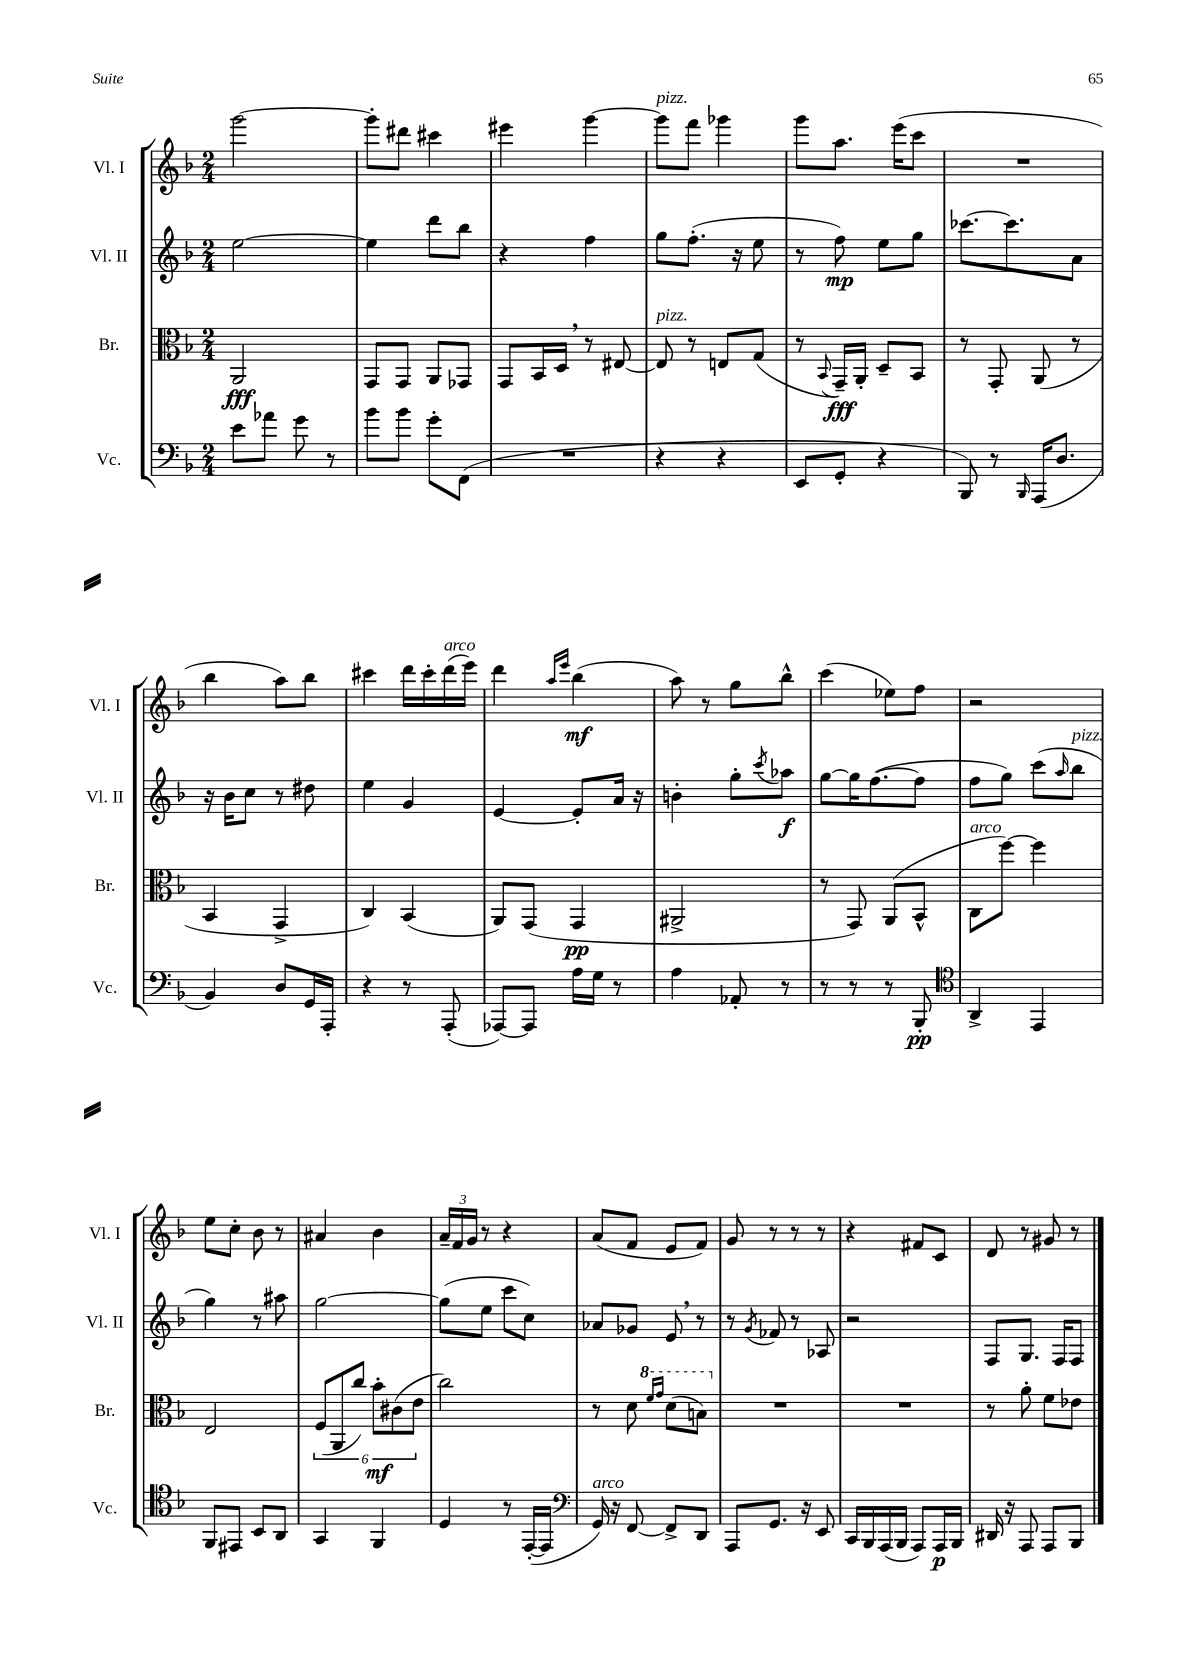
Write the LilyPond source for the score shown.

<<
\new StaffGroup <<
\new Staff = "s0" \with { instrumentName = "Vl. I" shortInstrumentName = "Vl. I" } {
    \clef treble \key f \major \numericTimeSignature \time 2/4
    g'''2~ |
    g'''8-. dis'''8 cis'''4 |
    eis'''4 g'''4~ |
    g'''8^\markup { \italic "pizz." } f'''8 ges'''4 |
    g'''8 a''8. e'''16( c'''8 |
    R2 |
    bes''4 a''8) bes''8 |
    cis'''4 d'''16 cis'''16-. d'''16^\markup { \italic "arco" }( e'''16) |
    d'''4 \grace { a''16 e'''16 } bes''4\mf( |
    a''8) r8 g''8 bes''8-^ |
    c'''4( ees''8) f''8 |
    r2 |
    e''8 c''8-. bes'8 r8 |
    ais'4 bes'4 |
    \tuplet 3/2 { a'16-- f'16 g'16 } r8 r4 |
    a'8( f'8 e'8 f'8) |
    g'8 r8 r8 r8 |
    r4 fis'8 c'8 |
    d'8 r8 gis'8 r8 \bar "|." |
}
\new Staff = "s1" \with { instrumentName = "Vl. II" shortInstrumentName = "Vl. II" } {
    \clef treble \key f \major \numericTimeSignature \time 2/4
    e''2~ |
    e''4 d'''8 bes''8 |
    r4 f''4 |
    g''8 f''8.-.( r16 e''8 |
    r8 f''8\mp) e''8 g''8 |
    ces'''8.~ ces'''8. a'8 |
    r16 bes'16 c''8 r8 dis''8 |
    e''4 g'4 |
    e'4~ e'8-. a'16 r16 |
    b'4-. g''8-. \acciaccatura { c'''8 } aes''8\f |
    g''8~ g''16 f''8.~( f''8 |
    f''8 g''8) c'''8( \grace { a''16 } bes''8^\markup { \italic "pizz." } |
    g''4) r8 ais''8 |
    g''2~ |
    g''8( e''8 c'''8 c''8) |
    aes'8 ges'8 e'8 \breathe r8 |
    r8 \acciaccatura { g'8 } fes'8 r8 aes8 |
    r2 |
    f8 g8. f16 f8 \bar "|." |
}
\new Staff = "s2" \with { instrumentName = "Br." shortInstrumentName = "Br." } {
    \clef alto \key f \major \numericTimeSignature \time 2/4
    a,2\fff |
    g,8 g,8 a,8 ges,8 |
    g,8 bes,16 d16 \breathe r8 eis8~ |
    eis8^\markup { \italic "pizz." } r8 e8 g8( |
    r8 \appoggiatura { bes,8 } g,16--\fff) a,16-. d8-- bes,8 |
    r8 g,8-. a,8( r8 |
    bes,4 g,4-> |
    c4) bes,4( |
    a,8) g,8( g,4\pp |
    ais,2-> |
    r8 g,8) a,8( bes,8-^ |
    c8^\markup { \italic "arco" } f''8~) f''4 |
    e2 |
    \tuplet 6/4 { f8( a,8 c''8) bes'8-.\mf cis'8( e'8 } |
    c''2) |
    r8 d'8 \ottava #1 \grace { f''16 g''16 } d''8( b'8) \ottava #0 |
    R2 |
    R2 |
    r8 a'8-. f'8 ees'8 \bar "|." |
}
\new Staff = "s3" \with { instrumentName = "Vc." shortInstrumentName = "Vc." } {
    \clef bass \key f \major \numericTimeSignature \time 2/4
    e'8 aes'8 g'8 r8 |
    bes'8 bes'8 g'8-. f,8( |
    R2 |
    r4 r4 |
    e,8 g,8-. r4 |
    bes,,8) r8 \grace { bes,,16 } a,,16( d8. |
    bes,4) d8 g,16 a,,16-. |
    r4 r8 a,,8-.( |
    aes,,8~) aes,,8 a16 g16 r8 |
    a4 aes,8-. r8 |
    r8 r8 r8 bes,,8-.\pp |
    \clef tenor a,4-> e,4 |
    f,8 eis,8 bes,8 a,8 |
    g,4 f,4 |
    d4 r8 e,16~-.( e,16 |
    \clef bass g,16^\markup { \italic "arco" }) r16 f,8~ f,8-> d,8 |
    a,,8 g,8. r16 e,8 |
    c,16 bes,,16 a,,16( bes,,16 a,,8) a,,16\p bes,,16 |
    dis,16 r16 a,,8 a,,8 bes,,8 \bar "|." |
}
>>
>>
\layout { \context { \Score \remove "Bar_number_engraver" } }
